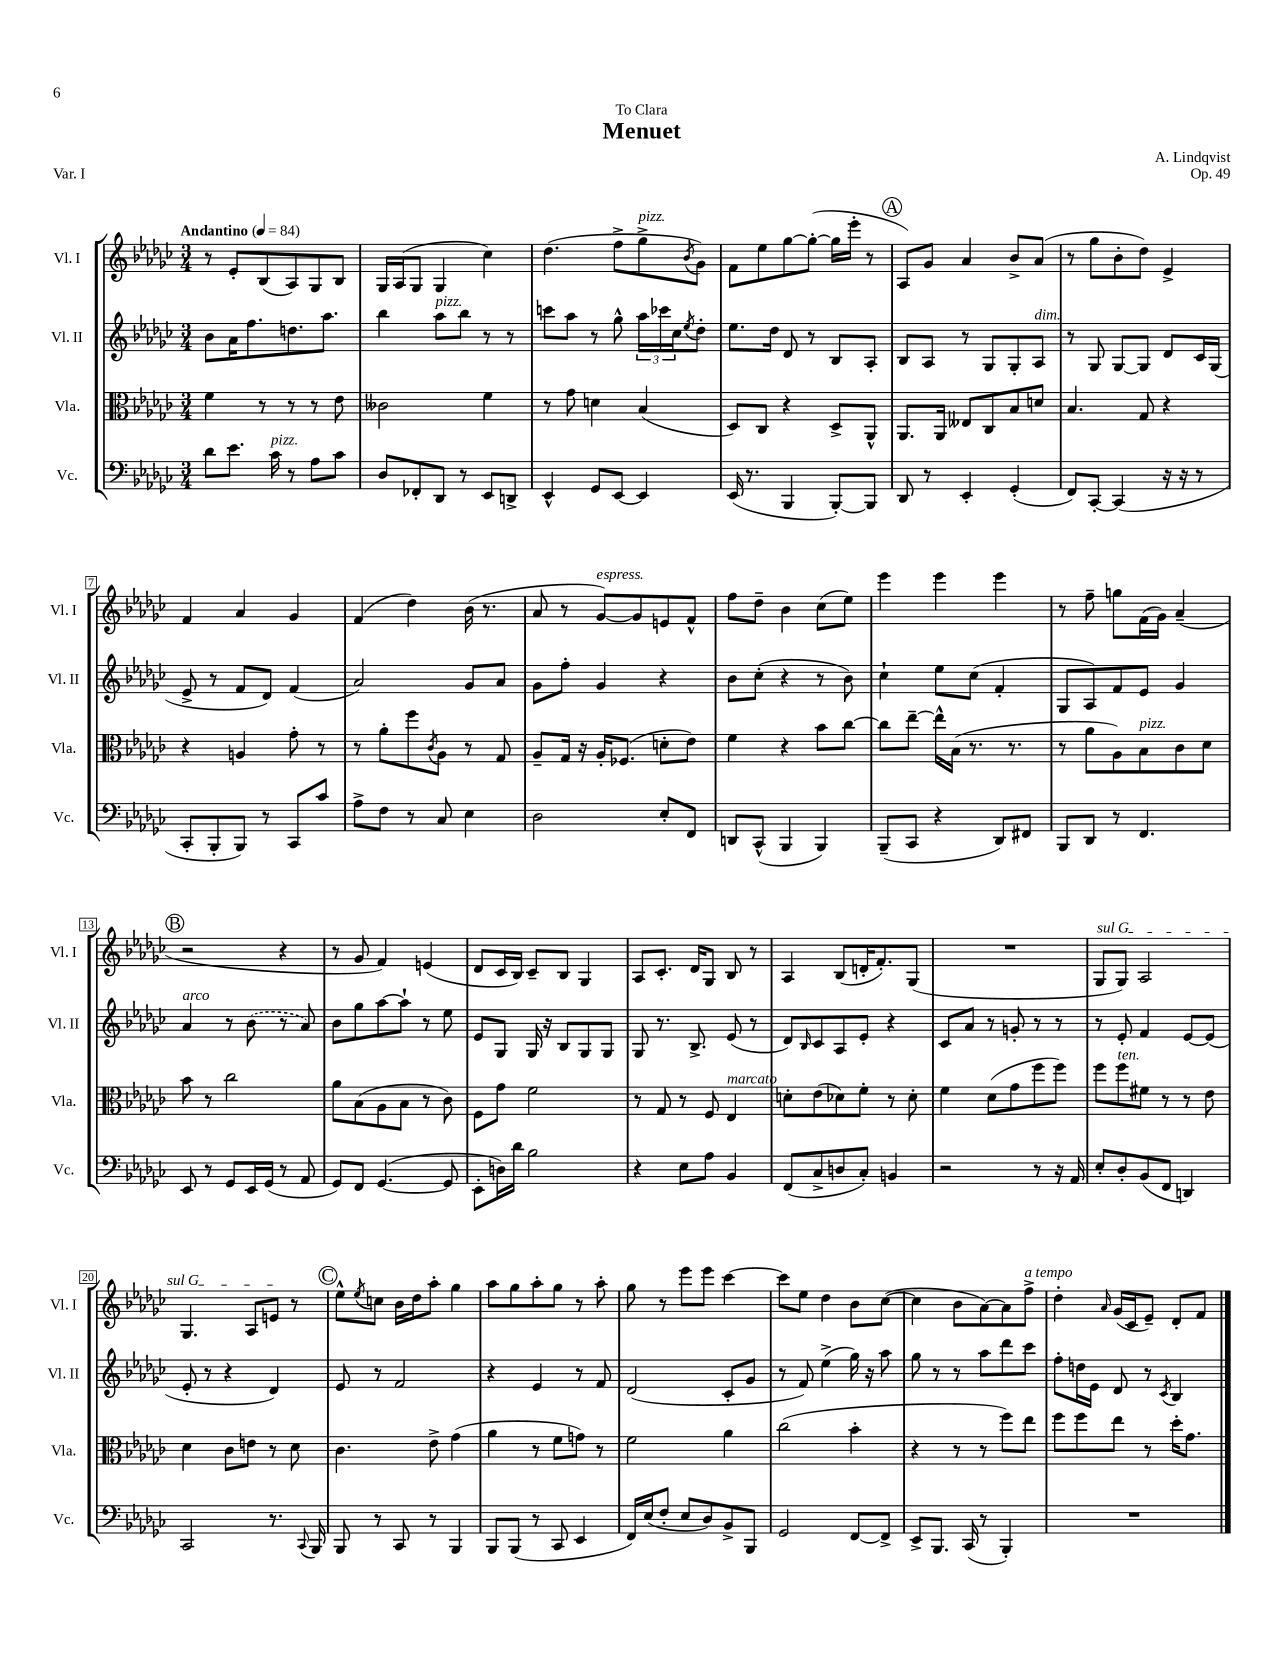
\header { title = "Menuet" composer = "A. Lindqvist" dedication = "To Clara" opus = "Op. 49" piece = "Var. I" }
<<
\new StaffGroup <<
\new Staff = "s0" \with { instrumentName = "Vl. I" shortInstrumentName = "Vl. I" } {
    \clef treble \key ges \major \numericTimeSignature \time 3/4 \tempo "Andantino" 4 = 84
    r8 ees'8-. bes8( aes8) ges8 bes8 |
    ges16 aes16( ges8 ges4 ces''4) |
    des''4.( f''8-> ges''8->^\markup { \italic "pizz." } \acciaccatura { bes'8 } ges'8) |
    f'8 ees''8 ges''8~ ges''8~-.( ges''16 ees'''16-. r8 |
    \mark \markup { \circle "A" } aes8) ges'8 aes'4 bes'8-> aes'8( |
    r8 ges''8 bes'8-. des''8) ees'4-> |
    f'4 aes'4 ges'4 |
    f'4( des''4) bes'16( r8. |
    aes'8 r8 ges'8~^\markup { \italic "espress." }) ges'8 e'8 f'8-^ |
    f''8 des''8-- bes'4 ces''8( ees''8) |
    ees'''4 ees'''4 ees'''4 |
    r8 f''8-- g''8 f'16( ges'16) aes'4--( |
    \mark \markup { \circle "B" } r2 r4 |
    r8 ges'8 f'4) e'4( |
    des'8 ces'16 bes16) ces'8-- bes8 ges4 |
    aes8 ces'8.-. des'16 ges8 bes8 r8 |
    aes4 bes8( d'16-. f'8.-.) ges8( |
    R2. |
    \once \override TextSpanner.bound-details.left.text = \markup { \italic "sul G" } ges8\startTextSpan ges8) aes2 |
    ges4. aes8 e'8\stopTextSpan r8 |
    \mark \markup { \circle "C" } ees''8-^ \acciaccatura { ees''8 } c''8 bes'16 des''16 aes''8-. ges''4 |
    aes''8 ges''8 aes''8-. ges''8 r8 aes''8-. |
    ges''8 r8 ees'''8 ees'''8 ces'''4~ |
    ces'''8 ees''8 des''4 bes'8 ces''8~( |
    ces''4 bes'8 aes'8~) aes'8 f''8->^\markup { \italic "a tempo" } |
    des''4-. \grace { aes'16 } ges'16( ces'16 ees'8--) des'8-. f'8 \bar "|." |
}
\new Staff = "s1" \with { instrumentName = "Vl. II" shortInstrumentName = "Vl. II" } {
    \clef treble \key ges \major \numericTimeSignature \time 3/4
    bes'8 aes'16 f''8. d''8. aes''8. |
    bes''4 aes''8^\markup { \italic "pizz." } bes''8 r8 r8 |
    c'''8 aes''8 r8 ges''8-^ \tuplet 3/2 { aes''16 ces'''16 ces''16 } \acciaccatura { ees''8 } des''8-. |
    ees''8. des''16 des'8 r8 bes8 aes8-. |
    \mark \markup { \circle "A" } bes8 aes8 r8 ges8 ges8-. aes8^\markup { \italic "dim." } |
    r8 ges8 ges8~ ges8 des'8 ces'16 ges16( |
    ees'8-> r8 f'8 des'8) f'4( |
    aes'2) ges'8 aes'8 |
    ges'8 f''8-. ges'4 r4 |
    bes'8 ces''8-.( r4 r8 bes'8) |
    ces''4-! ees''8 ces''8( f'4-. |
    ges8 aes8) f'8 ees'8 ges'4 |
    \mark \markup { \circle "B" } aes'4^\markup { \italic "arco" } r8 \once \slurDashed bes'8( r8 aes'8) |
    bes'8 ges''8 aes''8~ aes''8-! r8 ees''8 |
    ees'8 ges8 ges16 r16 bes8 ges8 ges8 |
    ges8 r8. bes8.-> ees'8( r8 |
    des'8) \grace { bes16 } ces'8 aes8 ees'8-. r4 |
    ces'8 aes'8 r8 g'8-. r8 r8 |
    r8 ees'8-. f'4 ees'8~ ees'8( |
    ees'8-. r8 r4 des'4) |
    \mark \markup { \circle "C" } ees'8 r8 f'2 |
    r4 ees'4 r8 f'8 |
    des'2( ces'8-. ges'8 |
    r8 f'8) ees''4->( ges''16) r16 aes''8 |
    ges''8 r8 r8 aes''8 des'''8 ces'''8 |
    f''8-. d''16 ees'16 des'8 r8 \acciaccatura { ces'8 } bes4 \bar "|." |
}
\new Staff = "s2" \with { instrumentName = "Vla." shortInstrumentName = "Vla." } {
    \clef alto \key ges \major \numericTimeSignature \time 3/4
    f'4 r8 r8 r8 ees'8 |
    ceses'2 f'4 |
    r8 ges'8 d'4 bes4( |
    des8) ces8 r4 des8-> aes,8-^ |
    \mark \markup { \circle "A" } aes,8. aes,16 eeses8 ces8 bes8 d'8 |
    bes4. ges8 r4 |
    r4 a4 ges'8-. r8 |
    r8 aes'8-. f''8 \acciaccatura { ces'8 } aes8 r8 ges8 |
    aes8-- ges16 r16 aes16-. fes8.( d'8-. ees'8) |
    f'4 r4 bes'8 ces''8~ |
    ces''8 ees''8~-- ees''16-^ bes16( r8. r8. |
    r8 aes'8 aes8) bes8^\markup { \italic "pizz." } ces'8 des'8 |
    \mark \markup { \circle "B" } bes'8 r8 ces''2 |
    aes'8 bes8( aes8 bes8 r8 ces'8) |
    f8 ges'8 f'2 |
    r8 ges8 r8 f8 ees4^\markup { \italic "marcato" } |
    d'8-. ees'8( des'8) f'8-. r8 des'8-. |
    f'4 des'8( ges'8 f''8 f''8) |
    f''8 f''8^\markup { \italic "ten." } fis'8 r8 r8 ees'8 |
    des'4 ces'8 e'8 r8 des'8 |
    \mark \markup { \circle "C" } ces'4. ees'8-> ges'4( |
    aes'4 r8 f'8 g'8) r8 |
    f'2 aes'4 |
    ces''2( bes'4-. |
    r4 r8 r8 f''8) ees''8 |
    f''8 f''8 ees''8 r8 des''16-. ges'8. \bar "|." |
}
\new Staff = "s3" \with { instrumentName = "Vc." shortInstrumentName = "Vc." } {
    \clef bass \key ges \major \numericTimeSignature \time 3/4
    des'8 ees'8. ces'16^\markup { \italic "pizz." } r8 aes8 ces'8 |
    des8 fes,8-. des,8 r8 ees,8 d,8-> |
    ees,4-^ ges,8 ees,8~ ees,4 |
    ees,16( r8. bes,,4 bes,,8~-.) bes,,8 |
    \mark \markup { \circle "A" } des,8 r8 ees,4-. ges,4-.( |
    f,8) ces,8~-. ces,4( r16 r16 r8 |
    ces,8-. bes,,8-. bes,,8) r8 ces,8 ces'8 |
    aes8-> f8 r8 ces8 ees4 |
    des2 ees8-. f,8 |
    d,8 ces,8-^( bes,,4 bes,,4) |
    bes,,8--( ces,8 r4 des,8) fis,8 |
    bes,,8 des,8 r8 f,4. |
    \mark \markup { \circle "B" } ees,8 r8 ges,8 ees,16 ges,16( r8 aes,8 |
    ges,8) f,8 ges,4.~( ges,8 |
    ees,8-. d16) des'16 bes2 |
    r4 ees8 aes8 bes,4 |
    f,8( ces8-> d8 ces8-.) b,4 |
    r2 r8 r16 aes,16 |
    ees8-. des8-. bes,8( f,8 d,4) |
    ces,2 r8. \appoggiatura { ces,8 } bes,,16 |
    \mark \markup { \circle "C" } bes,,8 r8 ces,8 r8 bes,,4 |
    bes,,8 bes,,8( r8 ces,8 ees,4 |
    f,16) ees16( f8-. ees8 des8) bes,8-> bes,,8 |
    ges,2 f,8~ f,8-> |
    ees,8-> bes,,8. ces,16( r8 bes,,4-.) |
    R2. \bar "|." |
}
>>
>>
\layout { \context { \Score \override BarNumber.stencil = #(make-stencil-boxer 0.1 0.3 ly:text-interface::print) } }
